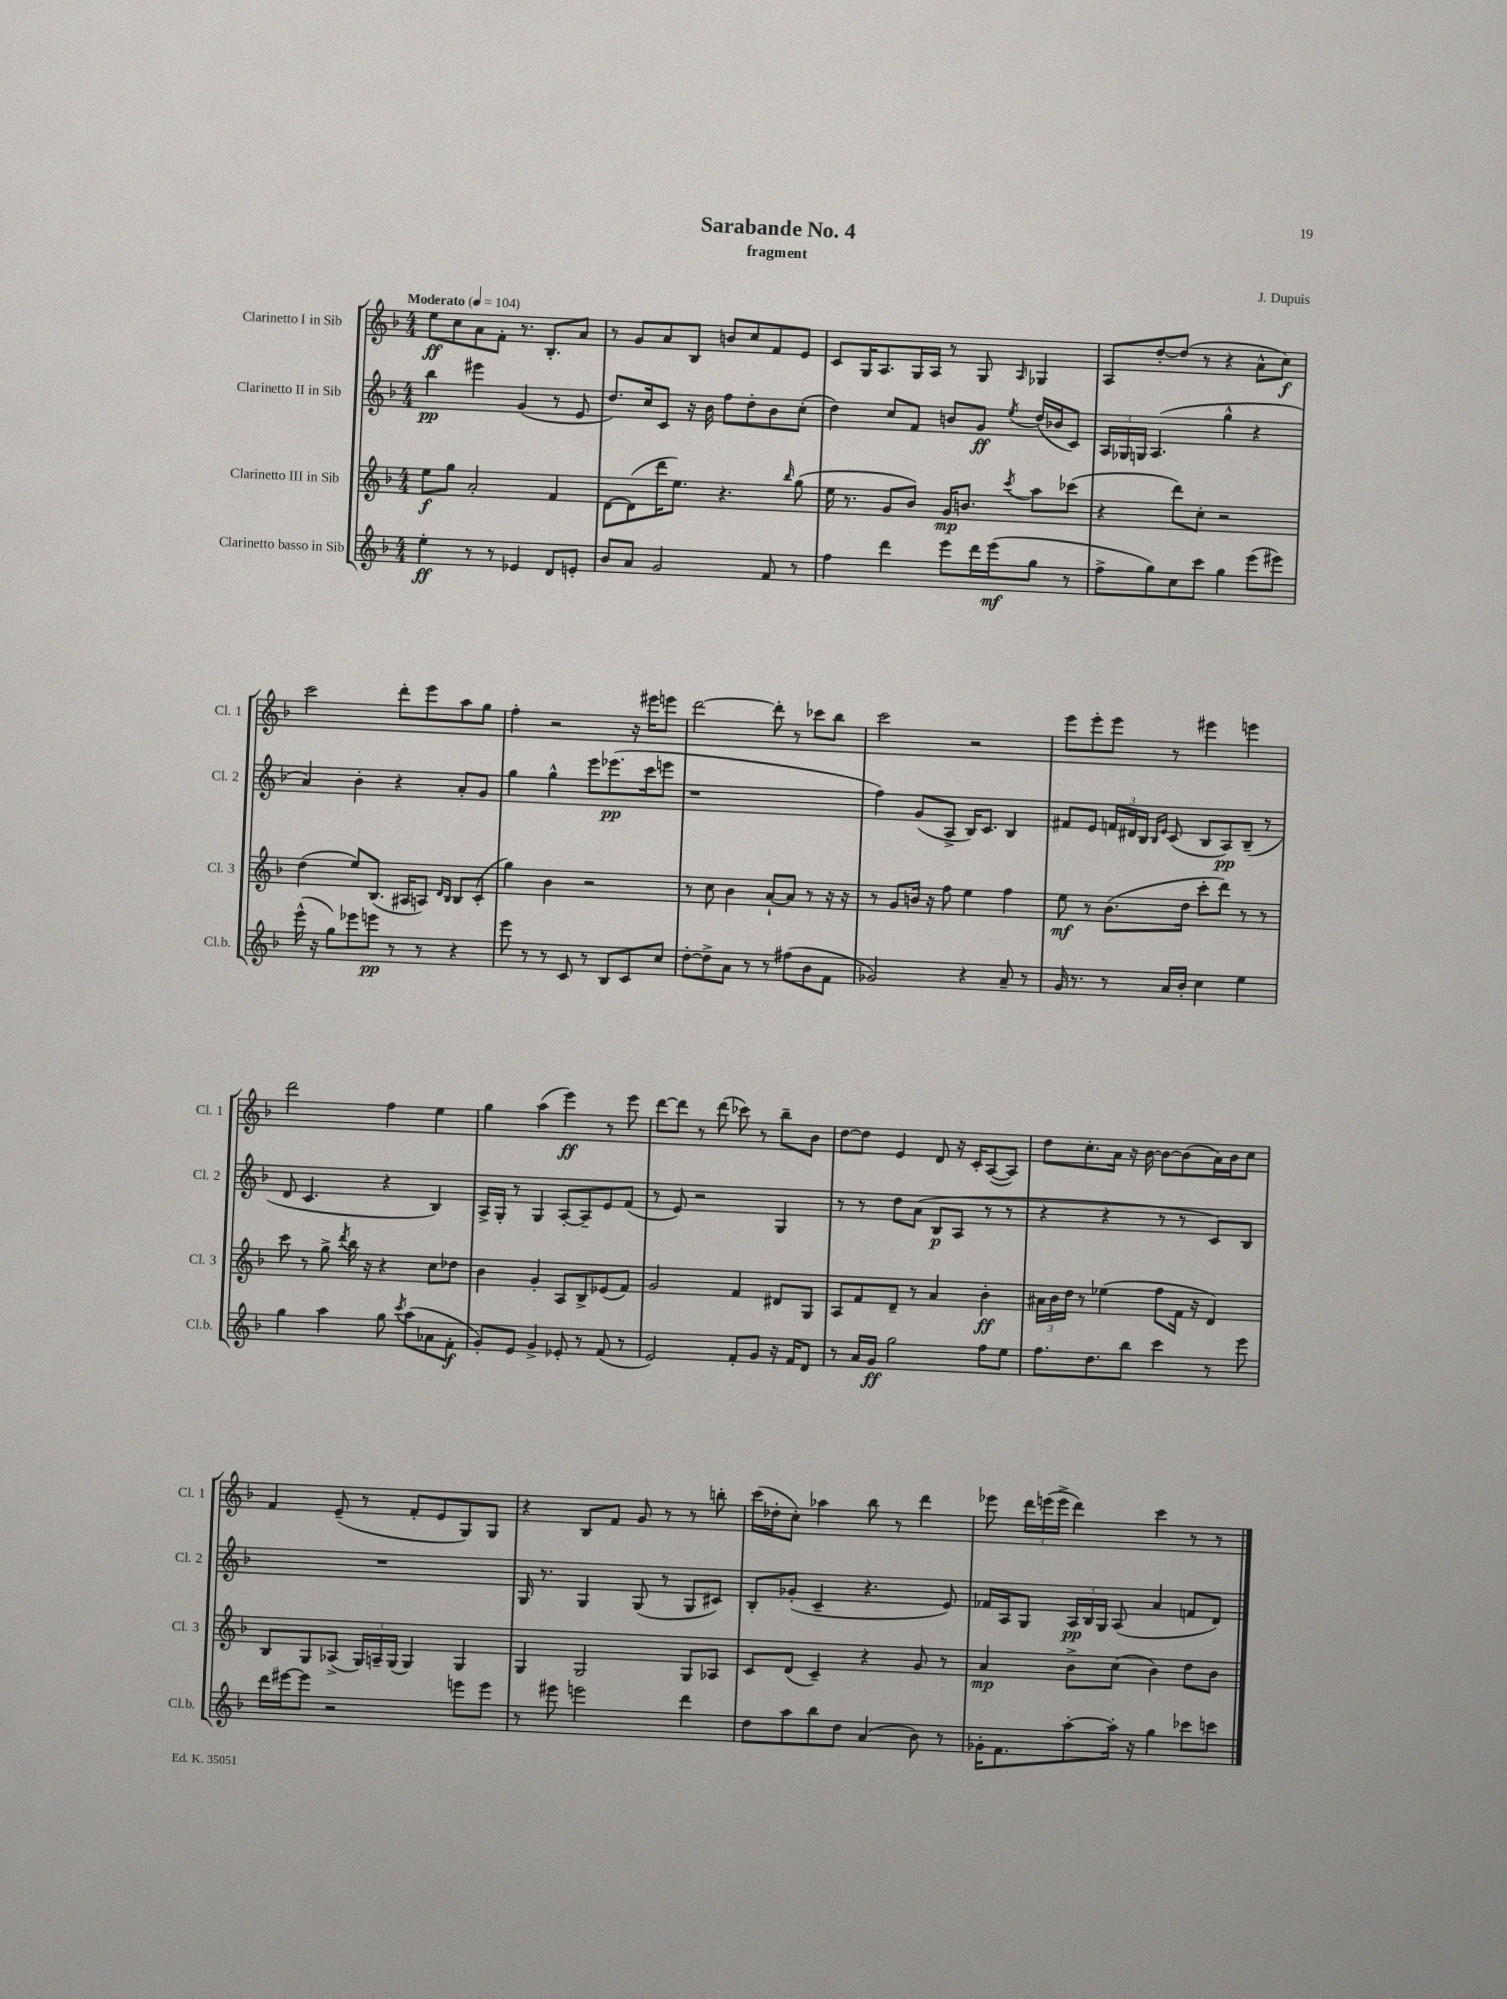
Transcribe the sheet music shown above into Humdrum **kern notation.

**kern	**kern	**kern	**kern
*staff4	*staff3	*staff2	*staff1
*clefG2	*clefG2	*clefG2	*clefG2
*k[b-]	*k[b-]	*k[b-]	*k[b-]
*M4/4	*M4/4	*M4/4	*M4/4
*MM104	*MM104	*MM104	*MM104
4ee'\	8ee\L	4bb-\	8ee\L
.	8gg\J	.	8cc\
8r	2a'/	4eee#\	8a\
8r	.	.	8f'\J
4e-/	.	(4g/	8.r
.	.	.	8.B-'/L
8d/L	4f/	8r	.
8e'/J	.	8e/	8a/J
=	=	=	=
8b-/L	[8d\L	8.dd/L)	8r
8a/J	(8d\]	.	8g/L
.	.	16cc/k	.
2g/	16ddd\K	8c/J	8a/
.	8.ee\J)	.	.
.	.	16r	8B-/J
.	.	16b-\	.
.	4.r	8ff\L	8b/L
.	.	8dd'\	8cc/
8f/	.	8b-\	8f/
.	16qqbb-/	.	.
8r	(8gg\	(8cc'\J	8e/J
=	=	=	=
4ff\	16ee\	4dd\)	8c/L
.	8.r	.	.
.	.	.	16G/K
.	.	.	8.A/
4ddd\	8g/L	8cc/L	.
.	8b-/J)	8f/J	16G/L
.	.	.	16A/JJ
8eee\L	16g/LK	8b/L	8r
.	8.b/J	.	.
16ddd\L	.	8g/J	8G/
(16eee\J	.	.	.
.	8qccc/	8qee/	16qqA/
8gg\J	8aa\L	(16dd/LL	4G-/
.	.	16b-/J	.
8r	(8ccc-\J	8c/J)	.
=	=	=	=
8ff^\L	4r	24A/LL	8A/L
.	.	24G-/	.
.	.	24G/JJ	.
8gg\)	.	(4.A/	[8dd'/
8cc\	8ddd\L)	.	(8dd/]J
8ccc\J	8cc'\J	.	8r
4gg\	2r	4gg^^\	4r
(8eee\L	.	4r	8a^^\L
8eee#\J)	.	.	8cc\J)
=	=	=	=
(16eee^^\	(4dd\	4a/)	2ccc\
16r	.	.	.
8gg\L)	.	.	.
8eee-\	8ee/L)	4b-'\	.
8eee\J	(8.B-/J	.	.
8r	.	4r	8ddd'\L
.	16A#/LK	.	.
8r	8A/J)	.	8eee\
.	16qqd/LL	.	.
.	16qqB-/JJ	.	.
4r	8B-/L	8a'/L	8aa\
.	(8c'/J	8g/J	8gg\J
=	=	=	=
8eee\	4gg\)	4gg\	4ff'\
8r	.	.	.
8r	4b-\	4gg^^\	2r
8c/	.	.	.
8r	2r	8eee\L	.
8B-/L	.	(8.eee-\	.
8c/	.	.	16r
.	.	16ccc\k	16eee#\LK
8cc/J	.	8eee\J	8eee\J
=	=	=	=
[8dd'\L	8r	1r	[2ddd\
8dd^\]	8cc\	.	.
8a\J	4b-\	.	.
8r	.	.	.
8r	[8a`/L	.	8ddd'\]
(8ff#\L	8a/]J	.	8r
8b-\	8r	.	8ccc-\L
8f\J	16r	.	8bb-\J
.	16r	.	.
=	=	=	=
2g-/)	8r	4ff\)	2ccc\
.	8g/L	.	.
.	16b/Jk	(8g/L	.
.	16r	.	.
.	8ff\	8A^/J	.
4r	4ee\	16B-/LK)	2r
.	.	8.c/J	.
8a~/	4ff\	4B-/	.
8r	.	.	.
=	=	=	=
16g/	8ee\	8f#/L	8eee\L
8.r	.	.	.
.	8r	8e/J	8eee'\
8r	(8.b-\L	24f/LL	8eee\J
.	.	24d#/	.
.	.	24B-/JJ	.
.	.	16qqB-/LL	.
.	.	16qqe/JJ	.
16a/LL	.	(8c/	8r
16b-'/JJ	16dd\Jk	.	.
4cc\	8ccc'\L	8B-/L	4eee#\
.	8ddd\J)	8A/)	.
4ee\	8r	(8B-~/J	4eee\
.	8r	8r	.
=	=	=	=
4gg\	8ccc\	8d/	2ddd\
.	8r	4.c/	.
4aa\	8gg^\	.	.
.	8qddd/	.	.
.	16bb-\	.	.
.	16r	.	.
8gg\	4r	4r	4ff\
8qccc/	.	.	.
(8aa\L	.	.	.
8a-\	8cc\L	4B-/)	4ee\
8f'\J	8dd-\J	.	.
=	=	=	=
8g'/L)	4b-\	16A^/LL	4gg\
.	.	16G'/JJ	.
8e/J	.	8r	.
4g^/	4g'/	4G/	(4aa\
8e-'/	8A/L	[8A'/L	4eee\)
8r	8B-^/	8A~/]	.
(8f/	(8e-/	8e/	8r
8r	8f/J)	(8f/J	8eee\
=	=	=	=
2e/)	2g/	8r	[8ddd\L
.	.	8e/)	8ddd\]J
.	.	2r	8r
.	.	.	(8ddd\
8f'/L	4f/	.	8ccc-\)
8g/J	.	.	8r
16r	8d#/L	4G/	8bb-~\L
16f/LK	.	.	.
8d/J	8G/J	.	8b-\J
=	=	=	=
8r	8A/L	8r	[8dd\L
16a/LL	8f/	8r	8dd\]J
16g/JJ	.	.	.
2gg\	8d~/J	8dd\L	4e/
.	8r	(8a\J	.
.	4a/	8B-/L	8d/
.	.	8A/J	16r
.	.	.	16c'/LK
8ff\L	4b-'\	8r	([8A/
8ee\J	.	8r	8A/]J)
=	=	=	=
8.ff\L	24a#\LL	4r	8dd\L
.	24b-\	.	.
.	24dd\JJ	.	.
.	8r	.	8.cc'\
8.dd\	.	.	.
.	(4ee-\	4r	.
.	.	.	16a\Jk
8bb-\J	.	.	16r
.	.	.	[16b-\
4ccc\	8ff\L	8r	8b-\_L
.	16f\Jk	8r	(8b-\]
.	16r	.	.
8r	4d/)	8c/L)	16a\L)
.	.	.	16b-\J
8eee\	.	8B-/J	8cc\J
=	=	=	=
16ddd\LL	8B-/L	1r	4f/
[16eee#\J	.	.	.
8eee#\]J	8G/	.	.
2r	(8A-^/J	.	(8e~/
.	24G/LL)	.	8r
.	24A~/	.	.
.	(24G/JJ	.	.
.	4G/)	.	8f'/L
.	.	.	8e/
8eee\L	4G/	.	8G/)
8eee\J	.	.	8G/J
=	=	=	=
8r	4G/	16G/	4r
.	.	8.r	.
8eee#\	.	.	.
2eee\	2G/	4G/	8B-/L
.	.	.	8f/J
.	.	(8G/	8g/
.	.	8r	8r
4ddd\	8G/L	8G/L	8r
.	8A-/J	8c#/J)	8bb'\
=	=	=	=
8dd\L	8c/L	8B-'/L	(16ccc\LL
.	.	.	16dd-'\J
8aa\	(8d/J	(8g-'/J	8cc'\J)
8bb-\	4c~/)	4c~/	4aa-\
8dd\J	.	.	.
(4a/	4r	4.r	8bb-\
.	.	.	8r
8b-\)	8g/	.	4ddd\
8r	8r	8e/)	.
=	=	=	=
16g-'\LK	4a/	16f-/LL	8eee-\
8.f\	.	16A/J	.
.	.	8G/J	24ddd\LL
.	.	.	(24eee\
.	.	.	24eee^\JJ
[8aa'\	8b-^\L	24A/LL	4ddd\)
.	.	24B-/	.
.	.	24G/JJ	.
16aa'\]Jk	(8cc\J	(8A/	.
16r	.	.	.
4gg\	4b-\)	4a/	4ccc\
8ccc-\L	8dd\L	8f/L	8r
8ccc\J	8b-\J	8d/J)	8r
==	==	==	==
*-	*-	*-	*-
